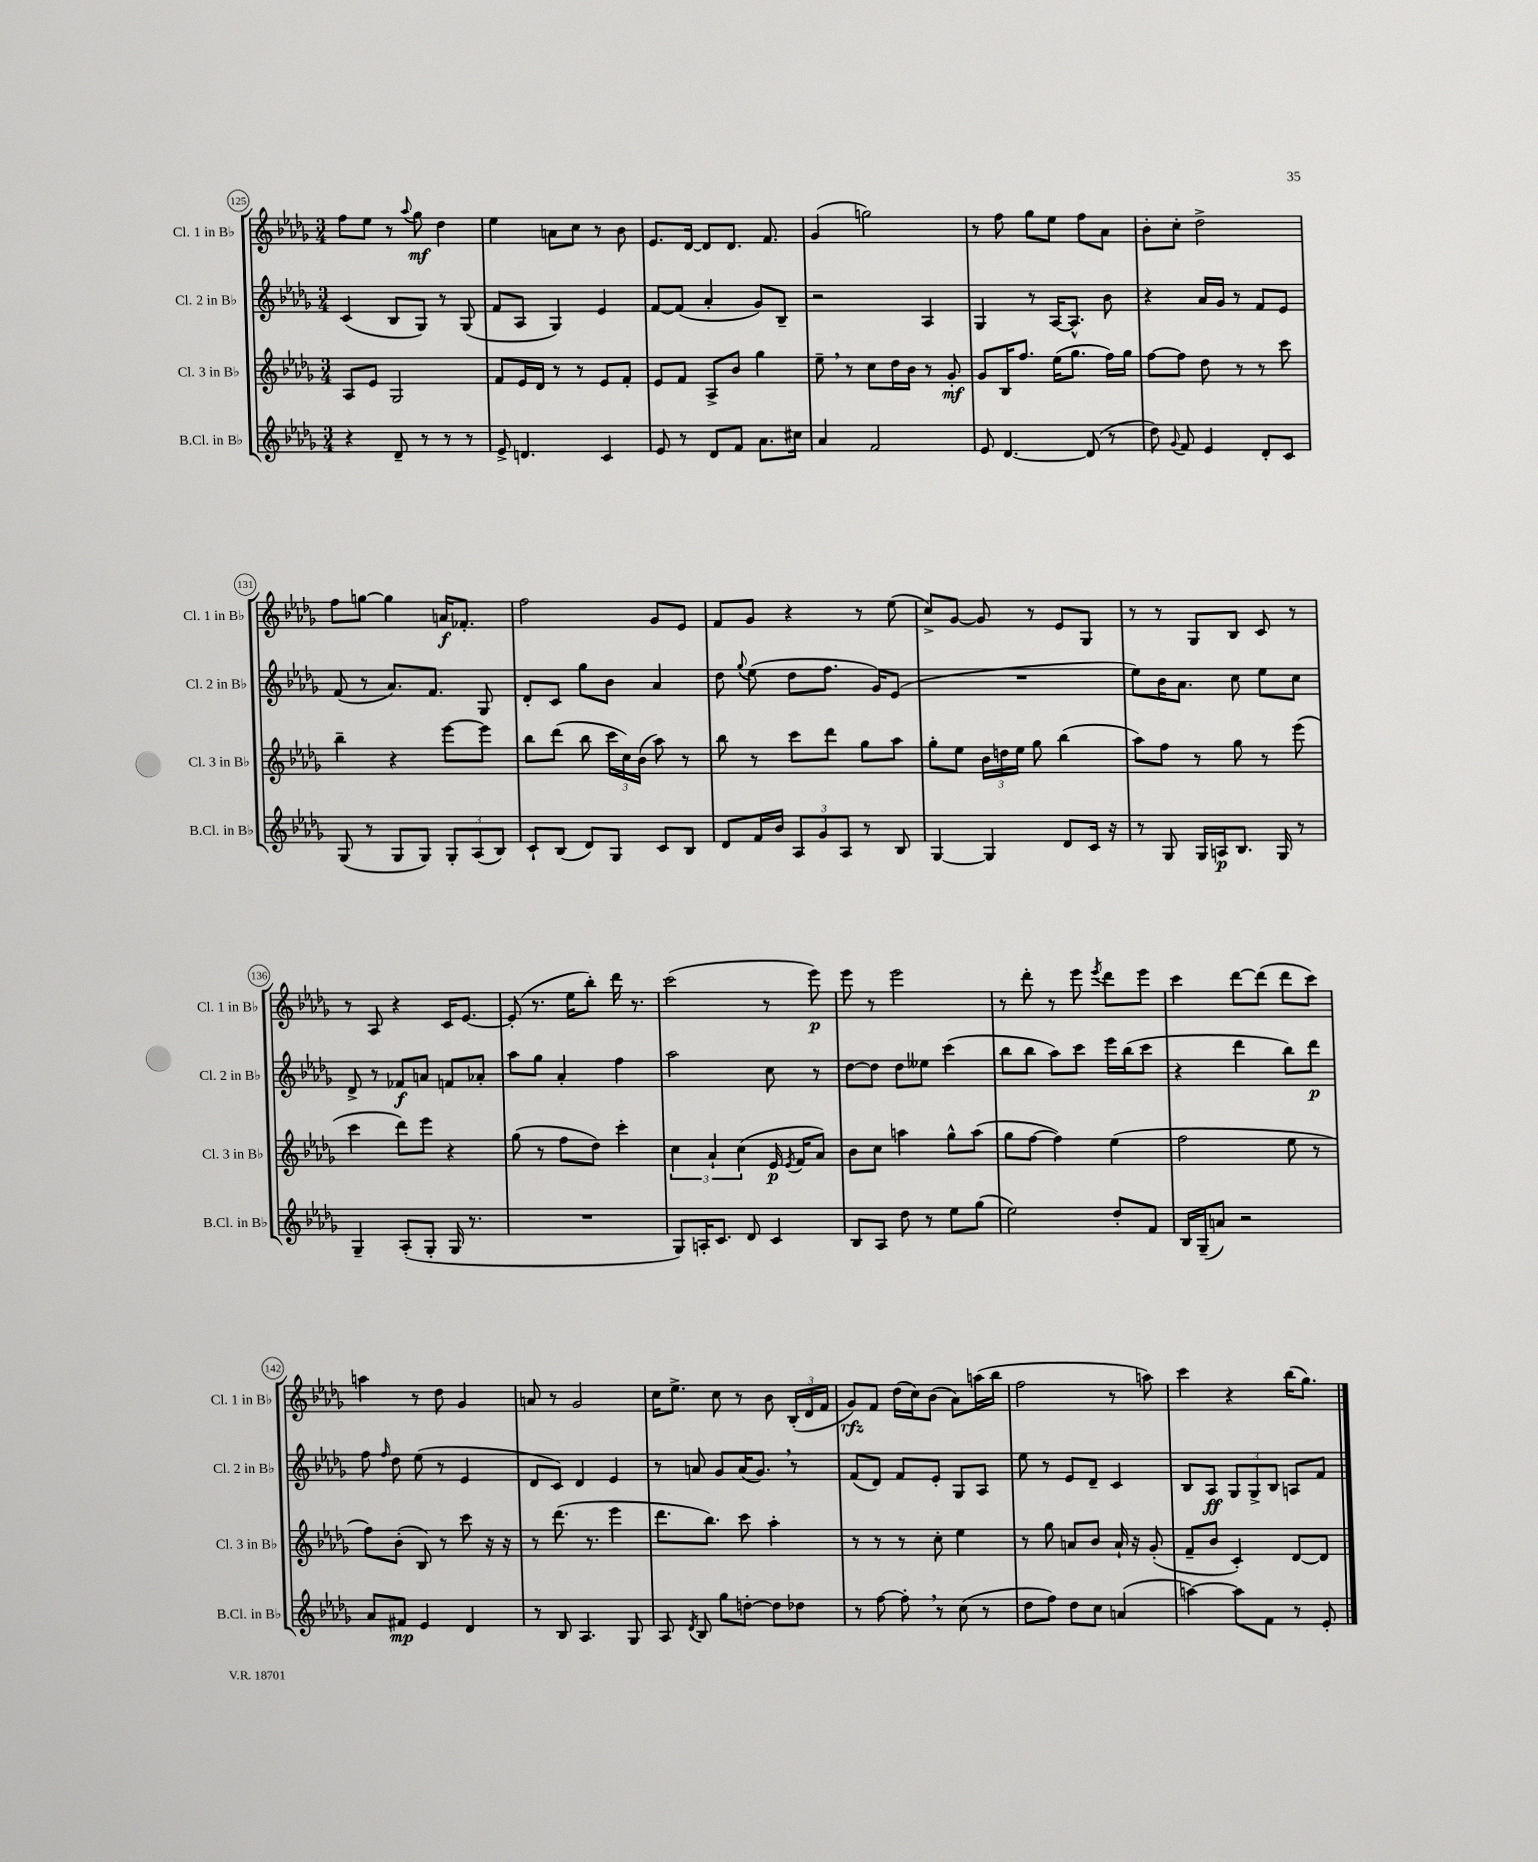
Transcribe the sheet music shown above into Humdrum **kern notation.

**kern	**kern	**kern	**kern
*staff4	*staff3	*staff2	*staff1
*clefG2	*clefG2	*clefG2	*clefG2
*k[b-e-a-d-g-]	*k[b-e-a-d-g-]	*k[b-e-a-d-g-]	*k[b-e-a-d-g-]
*M3/4	*M3/4	*M3/4	*M3/4
4r	8A-	(4c	8ff
.	8e-	.	8ee-
8d-~	2G-	8B-	8r
.	.	.	8qqaa-
8r	.	8G-)	8gg-
8r	.	8r	4dd-
8r	.	(8G-	.
=	=	=	=
8e-^	8f	8f	4ee-
4.d	16e-	8A-	.
.	16d-	.	.
.	8r	4G-)	8a
.	8r	.	8cc
4c	8e-	4e-	8r
.	8f'	.	8b-
=	=	=	=
8e-	8e-	[8f	8.e-
8r	8f	(8f]	.
.	.	.	[16d-
8d-	8A-^	4a-'	8d-]
8f	8b-	.	8.d-
8.a-	4gg-	8g-)	.
.	.	.	8.f
.	.	8B-~	.
16cc#	.	.	.
=	=	=	=
4a-	8ee-~	2r	(4g-
.	8r	.	.
2f	8cc	.	2gg)
.	16dd-	.	.
.	16b-	.	.
.	8r	4A-	.
.	8g-'	.	.
=	=	=	=
8e-	8g-	4G-	8r
[4.d-	16B-	.	8ff
.	8.ff	.	.
.	.	8r	8gg-
.	(16ee-	[16A-	8ee-
.	8.gg-	8.A-^^]	.
(8d-]	.	.	8ff
8r	16ff)	8b-	8a-
.	16gg-	.	.
=	=	=	=
8dd-)	[8ff	4r	8b-'
8qqg-	.	.	.
8f	8ff]	.	8cc'
4e-	8dd-	16a-	2dd-^
.	.	16g-	.
.	8r	8r	.
8d-'	8r	8f	.
8c	8ccc	8e-	.
=	=	=	=
(8G-	4bb-~	(8f	8ff
8r	.	8r	[8gg
8G-	4r	8.a-)	4gg]
8G-)	.	.	.
.	.	8.f	.
12G-'	[8eee-	.	16a
.	.	.	8.f-'
(12A-	.	.	.
.	8eee-]	8G-	.
12B-)	.	.	.
=	=	=	=
8c`	8bb-	8d-'	2ff
(8B-	(8ddd-	8c	.
8d-)	8bb-	8gg-	.
8G-	24ccc	8b-	.
.	24cc)	.	.
.	(24b-	.	.
8c	8aa-)	4a-	8g-
8B-	8r	.	8e-
=	=	=	=
8d-	8bb-	8dd-	8f
.	.	8qqgg-	.
16f	8r	(8ee-	8g-
16b-	.	.	.
12A-	8ccc	8dd-	4r
12g-	.	.	.
.	8ddd-	8.ff	.
12A-	.	.	.
8r	8gg-	.	8r
.	.	16g-)	.
8B-	8aa-	(8e-	(8ee-
=	=	=	=
[4G-	8gg-'	2.r	8cc^)
.	8ee-	.	[8g-
4G-]	24b-	.	8g-]
.	24dd	.	.
.	24ee-	.	.
.	8gg-	.	8r
8d-	(4bb-	.	8e-
16c	.	.	8G-
16r	.	.	.
=	=	=	=
8r	8aa-)	8ee-)	8r
8G-	8ff	16b-	8r
.	.	8.a-	.
16G-	8r	.	8G-
16A	.	.	.
8.B-	8gg-	8cc	8B-
.	8r	8ee-	8c
16G-	.	.	.
8r	(8eee-	8cc	8r
=	=	=	=
4G-~	4ccc	8d-^	8r
.	.	8r	8A-
(8A-'	8ddd-)	8f-	4r
8G-'	8eee-	8a	.
16G-	4r	8f	16c
8.r	.	.	[8.e-
.	.	8a-'	.
=	=	=	=
2.r	(8gg-	8aa-	(8e-']
.	8r	8gg-	8.r
.	8ff	4a-'	.
.	.	.	16ee-
.	8dd-)	.	8bb-')
.	4ccc'	4ff	16ddd-
.	.	.	8.r
=	=	=	=
8G-)	6cc	2aa-	(2ccc
16A'	.	.	.
.	6a-`	.	.
8.c	.	.	.
.	(6cc	.	.
8d-	.	.	.
4c	16e-	8cc	8r
.	8qe-	.	.
.	16f	.	.
.	8a-)	8r	8eee-)
=	=	=	=
8B-	8b-	[8dd-	8eee-
8A-	8cc	8dd-]	8r
8dd-	4aa	8dd-	2eee-
8r	.	8ee--	.
8ee-	8gg-^^	(4ccc	.
(8gg-	(8aa	.	.
=	=	=	=
2ee-)	8gg-	8bb-	8r
.	[8ff	8bb-	8ddd-'
.	4ff])	8aa-)	8r
.	.	8ccc	8eee-
.	.	.	8qeee-
8dd-'	(4ee-	16eee-	8ddd-
.	.	(16bb-	.
8f	.	8ccc	8eee-
=	=	=	=
16B-	2ff	4r	4ccc
(16G-~	.	.	.
8a)	.	.	.
2r	.	4ddd-	[8ddd-
.	.	.	(8ddd-]
.	8ee-	8bb-)	8ddd-
.	8r	8ddd-	8ccc)
=	=	=	=
8a-	8ff)	8ff	4aa
.	.	16qqff	.
8f#	(8b-'	8dd-	.
4e-	8B-)	(8ee-	8r
.	8r	8r	8dd-
4d-	8ccc	4e-	4g-
.	16r	.	.
.	16r	.	.
=	=	=	=
8r	8r	8d-	8a
8B-	(8.ddd-	8c)	8r
4.A-	.	4d-	2g-
.	8.r	.	.
.	4eee-	4e-	.
8G-	.	.	.
=	=	=	=
8A-	8.ddd-	8r	16cc
.	.	.	8.ee-^
8qd-	.	.	.
8B-	.	8a	.
.	8.bb-)	.	.
8gg-	.	8g-	8cc
[8dd'	8ccc	(16a	8r
.	.	8.g-)	.
8dd]	4aa-'	.	8b-
8dd-	.	8r	(24B-'
.	.	.	24d-
.	.	.	24f
=	=	=	=
8r	8r	(8f	8g-)
[8ff	8r	8d-)	8f
8ff']	8r	8f	(16dd-
.	.	.	16cc)
8r	8cc'	8e-'	(8b-
(8cc	4ee-	8G-	8a-)
8r	.	8A-	(16aa
.	.	.	16bb-
=	=	=	=
8dd-	8r	8ee-	2ff
8ff)	8gg-	8r	.
8dd-	8a	8e-	.
8cc	8b-	8d-~	.
(4a	16a`	4c	8r
.	16r	.	.
.	(8g-'	.	8aa)
=	=	=	=
[4aa)	8f~	8B-	4ccc
.	8b-	8A-	.
8aa]	4c')	12G-	4r
.	.	12G-^	.
8f	.	.	.
.	.	12B-	.
8r	[8d-	8A	(16bb-
.	.	.	8.gg-)
8e-'	8d-]	8f	.
==	==	==	==
*-	*-	*-	*-
